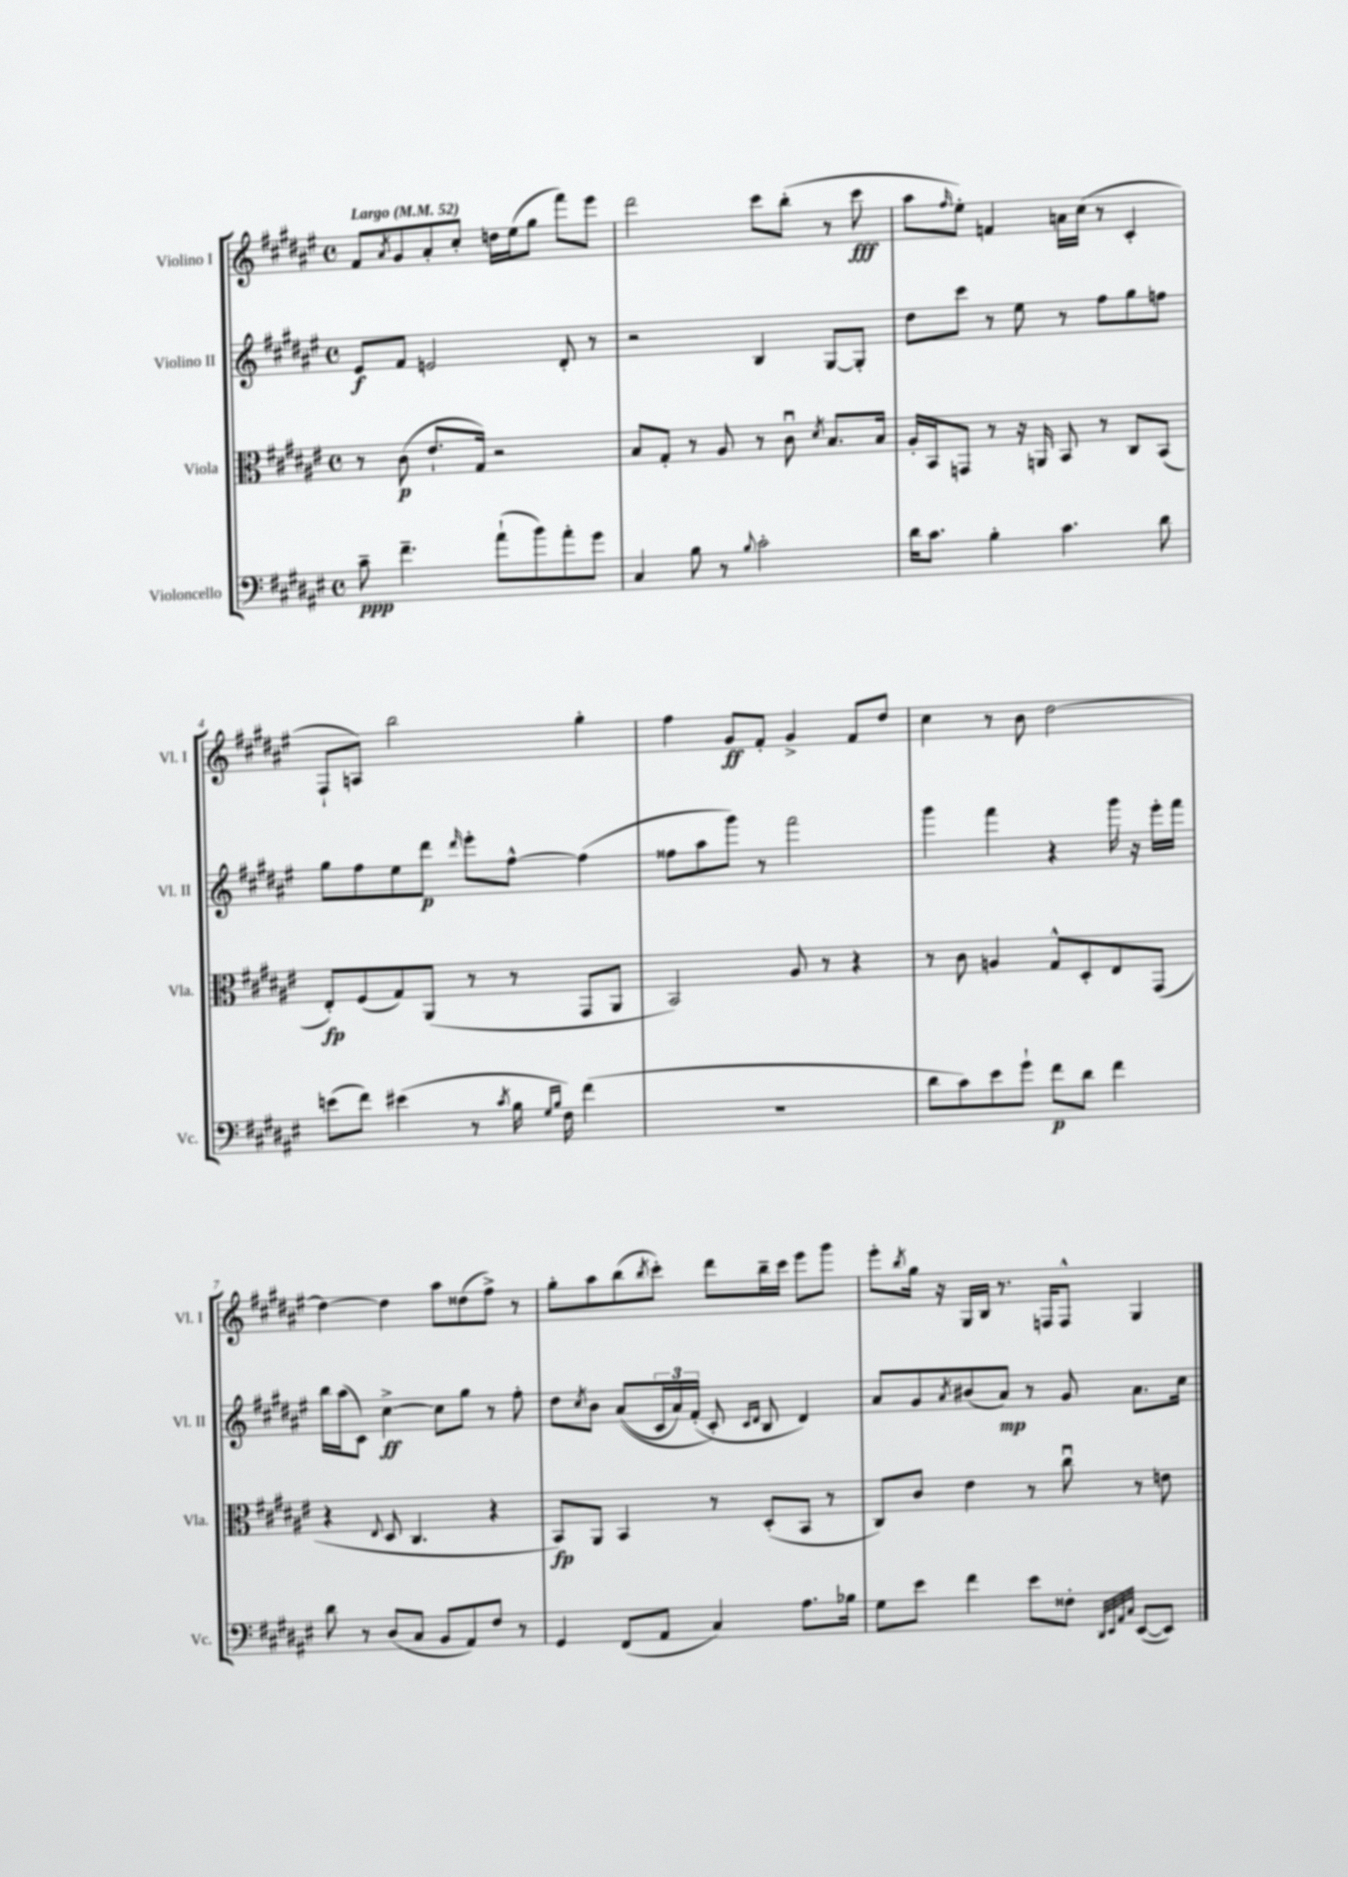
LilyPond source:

<<
\new StaffGroup <<
\new Staff = "s0" \with { instrumentName = "Violino I" shortInstrumentName = "Vl. I" } {
    \clef treble \key fis \major \defaultTimeSignature \time 4/4 \tempo "Largo" 4 = 52
    fis'8 \acciaccatura { ais'8 } gis'8 ais'8-. cis''8-. d''16 eis''16( gis''8 fis'''8) eis'''8 |
    dis'''2 cis'''8 b''8-.( r8 cis'''8\fff |
    ais''8 \grace { fis''16 } eis''8-.) f'4 a'16 cis''16( r8 cis'4-. |
    fis8-! a8) b''2 gis''4-. |
    fis''4 gis'8\ff fis'8-. gis'4-> fis'8 dis''8 |
    cis''4 r8 b'8 dis''2~ |
    dis''4~ dis''4 ais''8 disis''8( fis''8->) r8 |
    gis''8-. ais''8 b''8( \acciaccatura { b''8 } cis'''8-.) dis'''8 b''16-- cis'''16 eis'''8 gis'''8 |
    eis'''8-. \acciaccatura { b''8 } gis''16 r16 gis16 b16 r8. f16 f8-^ gis4 \bar "|." |
}
\new Staff = "s1" \with { instrumentName = "Violino II" shortInstrumentName = "Vl. II" } {
    \clef treble \key fis \major \defaultTimeSignature \time 4/4
    eis'8\f fis'8 e'2 dis'8-. r8 |
    r2 b4 gis8~ gis8-. |
    dis''8 cis'''8 r8 eis''8 r8 fis''8 gis''8 f''8 |
    gis''8 fis''8 eis''8 dis'''8\p \grace { dis'''16 } eis'''8-. fis''8~-^ fis''4( |
    fisis''8 ais''8 gis'''8) r8 fis'''2 |
    gis'''4 fis'''4 r4 gis'''16 r16 eis'''16-. fis'''16 |
    b''16 ais''16( cis'8) cis''4~->\ff cis''8 gis''8 r8 fis''8-. |
    dis''8 \acciaccatura { cis''8 } b'8 ais'8(\( \tuplet 3/2 { cis'16 ais'16) fis'16-.( } cis'8-.\) \grace { cis'16 dis'16 } b8 dis'4) |
    ais'8 gis'8 \acciaccatura { ais'8 } bis'8( ais'8\mp) r8 gis'8 ais'8. cis''16 \bar "|." |
}
\new Staff = "s2" \with { instrumentName = "Viola" shortInstrumentName = "Vla." } {
    \clef alto \key fis \major \defaultTimeSignature \time 4/4
    r8 cis'8\p( eis'8.-! gis16) r2 |
    b8 gis8-. r8 ais8 r8 cis'8\downbow \acciaccatura { dis'8 } b8. b16 |
    ais16-. b,16 g,8 r8 r16 a,16 b,8 r8 cis8 b,8( |
    eis8-.\fp) fis8( gis8) ais,8( r8 r8 gis,8 ais,8 |
    b,2) ais8 r8 r4 |
    r8 cis'8 a4 gis8-^ dis8-. eis8 gis,8( |
    r4 \appoggiatura { eis8 } dis8 cis4. r4 |
    b,8\fp) ais,8 b,4 r8 dis8-.( b,8 r8 |
    cis8) cis'8 eis'4 r8 cis''8\downbow r8 e'8 \bar "|." |
}
\new Staff = "s3" \with { instrumentName = "Violoncello" shortInstrumentName = "Vc." } {
    \clef bass \key fis \major \defaultTimeSignature \time 4/4
    cis'8--\ppp fis'4.-- ais'8-!( b'8) ais'8-. gis'8 |
    cis4 b8 r8 \appoggiatura { b8 } cis'2-. |
    dis'16 cis'8. b4-. cis'4. dis'8 |
    e'8( fis'8) eis'4( r8 \acciaccatura { cis'8 } b16 \grace { gis16 b16 } fis16) fis'4( |
    R1 |
    dis'8 cis'8) eis'8 gis'8-! fis'8\p dis'8 fis'4 |
    dis'8 r8 dis8( cis8 b,8 ais,8) fis8 r8 |
    gis,4 fis,8( ais,8 cis4) ais8. bes16 |
    gis8 eis'8 fis'4 eis'8 fisis8-. \grace { dis,32 eis,32 ais,32 cis32 } eis,8~( eis,8) \bar "|." |
}
>>
>>
